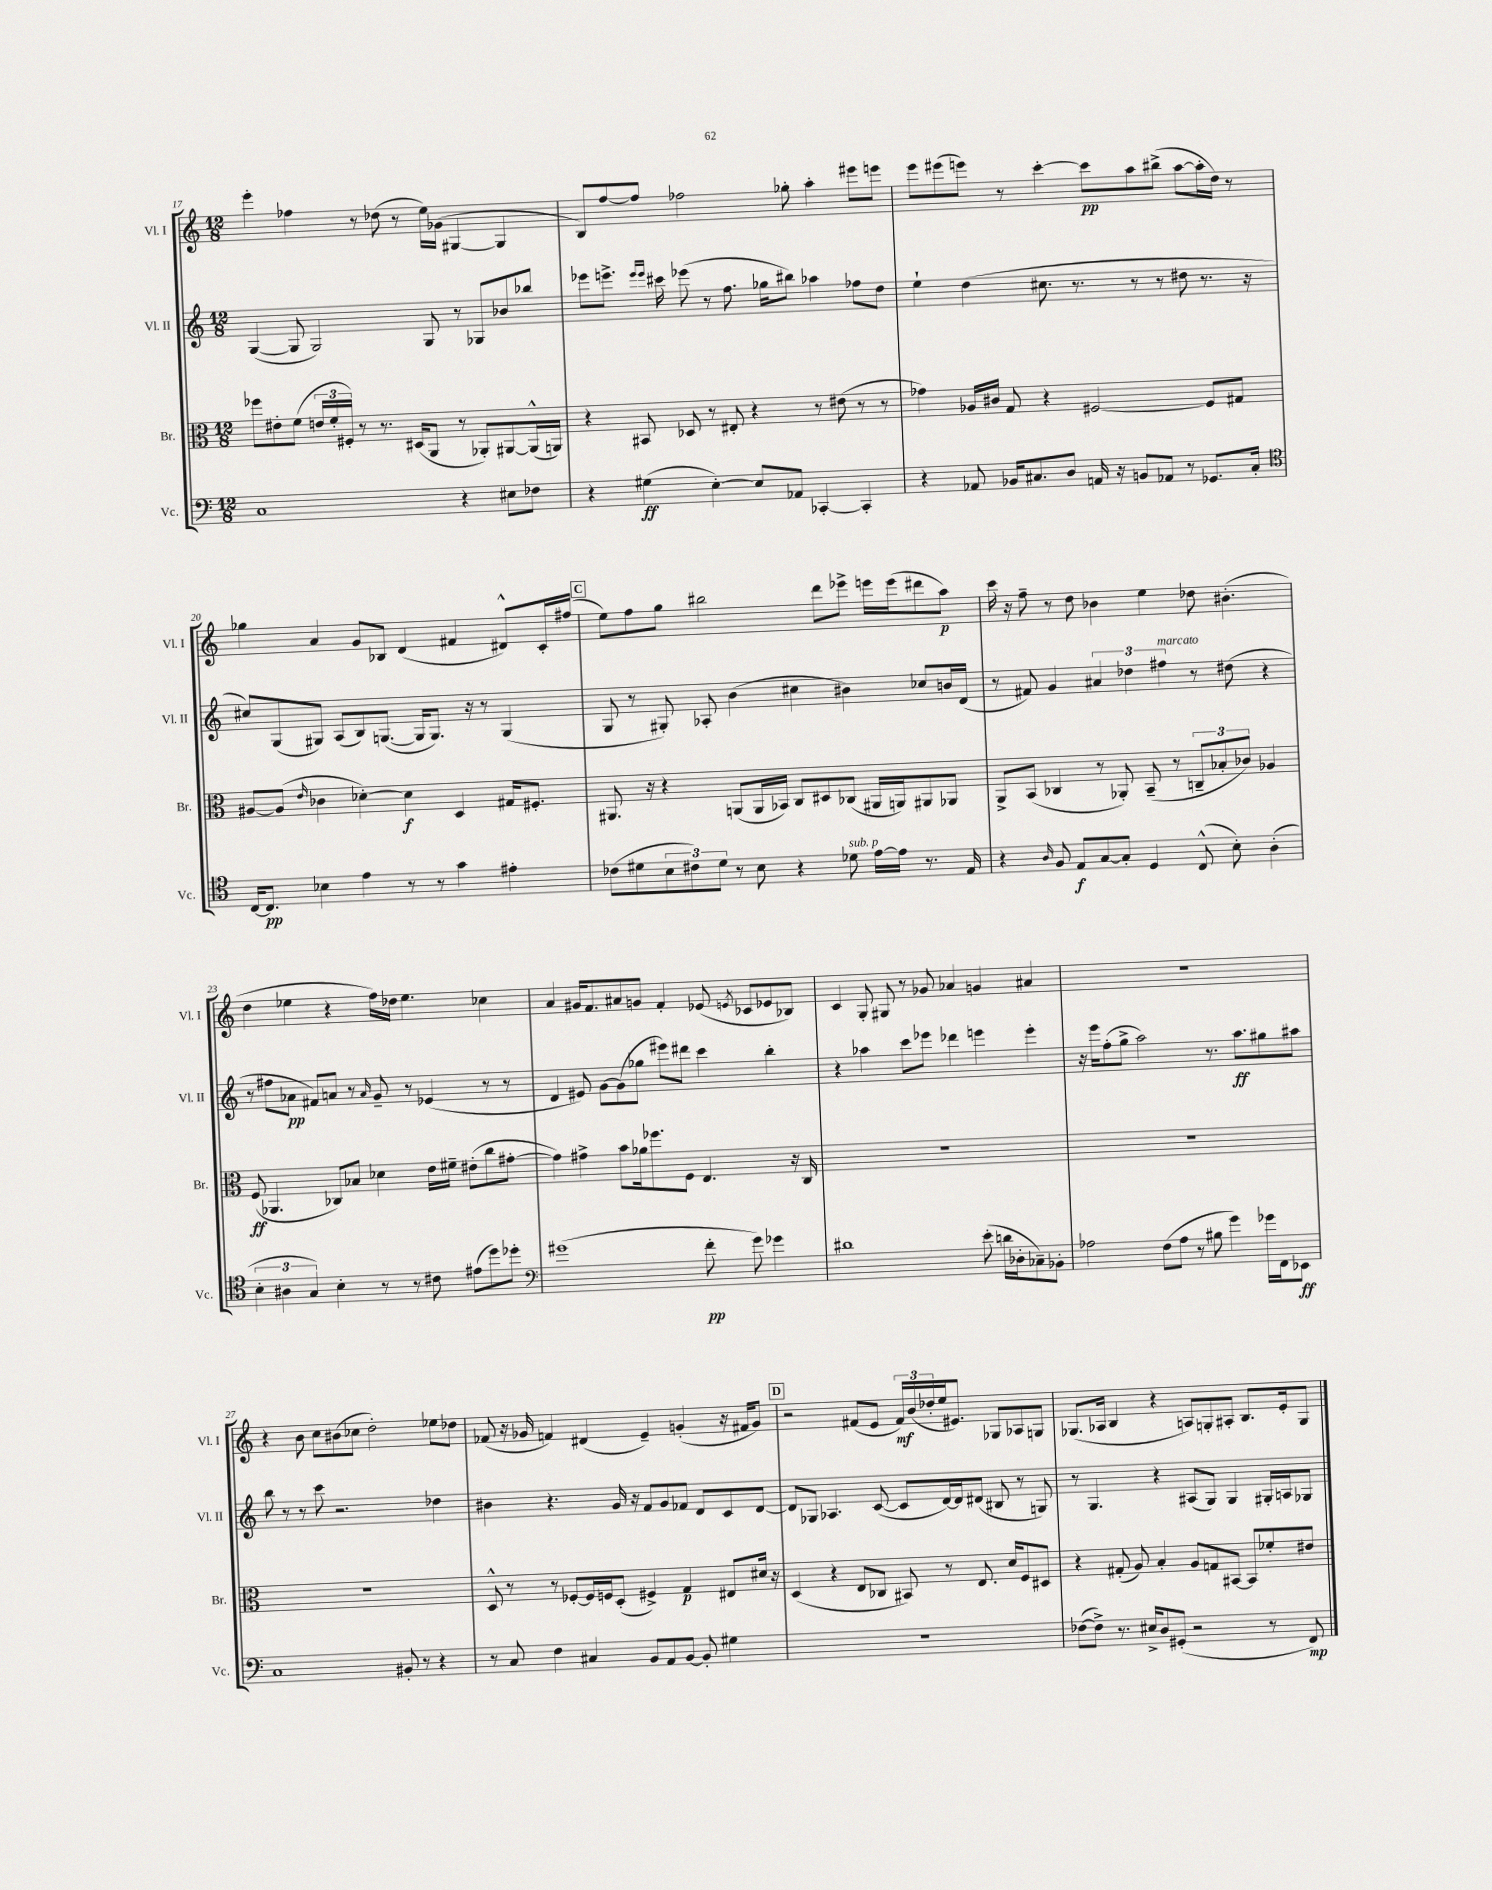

**kern	**dynam	**kern	**dynam	**kern	**dynam	**kern	**dynam
*part4	*part4	*part3	*part3	*part2	*part2	*part1	*part1
*staff4	*staff4	*staff3	*staff3	*staff2	*staff2	*staff1	*staff1
*I"Vc.	*	*I"Br.	*	*I"Vl. II	*	*I"Vl. I	*
*I'Vc.	*	*I'Br.	*	*I'Vl. II	*	*I'Vl. I	*
*clefF4	*	*clefC3	*	*clefG2	*	*clefG2	*
*k[]	*	*k[]	*	*k[]	*	*k[]	*
*M12/8	*	*M12/8	*	*M12/8	*	*M12/8	*
=17	=17	=17	=17	=17	=17	=17	=17
1C	.	8ff-X\L	.	([4G/	.	4eee'\	.
.	.	8e#X'\	.	.	.	.	.
.	.	(8f\J	.	8G/]	.	4ff-X\	.
.	.	24en/LL	.	2G/)	.	.	.
.	.	24f'/	.	.	.	.	.
.	.	24F#X'/JJ)	.	.	.	.	.
.	.	8r	.	.	.	8r	.
.	.	8.r	.	.	.	(8dd-X\	.
.	.	.	.	.	.	8r	.
.	.	(16D#X/KL	.	.	.	.	.
.	.	8AA/J	.	8G/	.	16ee\LL)	.
.	.	.	.	.	.	(16g-X\JJ	.
4r	.	8r	.	8r	.	[4G#X/	.
.	.	8AA-X'/L)	.	8G-X/L	.	.	.
8E#X\L	.	[8AA#X/	.	8b-X/	.	4G#/]	.
8F-X\J	.	(16AA#^^/L]	.	8bb-X/J	.	.	.
.	.	16AAn/JJ)	.	.	.	.	.
=18	=18	=18	=18	=18	=18	=18	=18
4r	.	4r	.	8eee-X\L	.	8B/L)	.
.	.	.	.	8.eeen^\J	.	[8ff/	.
(4G#X\	ff	8BB#X/	.	.	.	8ff/J]	.
.	.	.	.	16qqeee/LL	.	.	.
.	.	.	.	16qqeee/JJ	.	.	.
.	.	.	.	16ccc#X\	.	.	.
.	.	8D-X/	.	(8eee-X\	.	2ff-X\	.
[4E'\)	.	8r	.	8r	.	.	.
.	.	8E#X'/	.	8.ff\	.	.	.
8E/L]	.	4r	.	.	.	.	.
.	.	.	.	16gg-X\KL	.	.	.
8AA-X/J	.	.	.	8bb#X\J)	.	8gg-X'\	.
[4CC-X'/	.	8r	.	4aa-X\	.	4aa'\	.
.	.	(8e#X\	.	.	.	.	.
4CC-'/]	.	8r	.	8ff-X\L	.	8eee#X\L	.
.	.	8r	.	8dd\J	.	8eeen\J	.
=19	=19	=19	=19	=19	=19	=19	=19
4r	.	4g-X\)	.	4ee`\	.	8eee\L	.
.	.	.	.	.	.	(8eee#X\	.
8AA-X/	.	16A-X/LL	.	(4dd\	.	8eeen\J)	.
.	.	16c#X/JJ	.	.	.	.	.
16BB-X/KL	.	8G/	.	.	.	8r	.
8.C#X/	.	.	.	.	.	.	.
.	.	4r	.	8.cc#X\	.	[4ccc'\	.
8D/J	.	.	.	.	.	.	.
.	.	.	.	8.r	.	.	.
16AAn/	.	[2F#X/	.	.	.	8ccc\L]	pp
16r	.	.	.	.	.	.	.
8BBn/L	.	.	.	8r	.	8aa\	.
8AA-X/J	.	.	.	8r	.	(8bb#X^\J	.
8r	.	.	.	8dd#X\	.	[8aa\L	.
8.GG-X/L	.	8F#/L]	.	8.r	.	16aa'\L]	.
.	.	.	.	.	.	16dd\JJ)	.
.	.	8G#X/J	.	.	.	8r	.
16C#'/Jk	.	.	.	16r	.	.	.
!!LO:LB:g=z
=20	=20	=20	=20	=20	=20	=20	=20
*clefC4	*	*	*	*	*	*	*
[16C/KL	.	[8A#X/L	.	8cc#X/L)	.	4gg-X\	.
8.C/J]	pp	.	.	.	.	.	.
.	.	(8A#/J]	.	(8G/	.	.	.
.	.	16qqe/	.	.	.	.	.
4B-X\	.	4c-X\	.	8G#X/J)	.	4a/	.
.	.	.	.	(8A/L	.	.	.
4e\	.	[4d-X'\)	.	8B/)	.	8g/L	.
.	.	.	.	([8.Gn/J	.	8B-X/J	.
8r	.	4d-\]	f	.	.	(4d/	.
.	.	.	.	16G/KL]	.	.	.
8r	.	.	.	8.G/J)	.	.	.
4g\	.	4D/	.	.	.	4f#X/	.
.	.	.	.	16r	.	.	.
.	.	.	.	8r	.	.	.
4e#X'\	.	16G#X/KL	.	(4G/	.	8d#X^^/L)	.
.	.	8.F#X'/J	.	.	.	.	.
.	.	.	.	.	.	16c'/L	.
.	.	.	.	.	.	(16ff#X/JJ	.
!!LO:REH:place=s1:t=C
=21	=21	=21	=21	=21	=21	=21	=21
(8c-X\L	.	8.AA#X/	.	8G/	.	8ee\L)	.
8d#X\	.	.	.	8r	.	8ff\	.
.	.	16r	.	.	.	.	.
12B\	.	4r	.	8G#X'/)	.	8gg\J	.
12c#X\)	.	.	.	.	.	.	.
.	.	.	.	8A-X'/	.	2bb#X\	.
12d#\J	.	.	.	.	.	.	.
8r	.	(8AAn/L	.	(4b\	.	.	.
8B\	.	16AA/L	.	.	.	.	.
.	.	16BB-X/JJ)	.	.	.	.	.
4r	.	8C/L	.	4cc#X\	.	.	.
.	.	8D#X/	.	.	.	8ddd\L	.
!LO:TX:a:i:t=sub. p	!	!	!	!	!	!	!
8d-X\	.	(8C-X/J	.	4b#X\)	.	8eee-X^\J	.
[16e\LL	.	16AA#X/LL	.	.	.	16eeen\LL	.
16e\JJ]	.	16AAn/J)	.	.	.	(16eee\J	.
8.r	.	8AA#X/	.	8cc-X/L	.	8ddd#X\	.
.	.	8AA-X/J	.	16bn/L	.	8aa\J)	p
16E/	.	.	.	(16d/JJ	.	.	.
=22	=22	=22	=22	=22	=22	=22	=22
4r	.	8AA^/L	.	8r	.	16ccc\	.
.	.	.	.	.	.	16r	.
.	.	(8BB/J	.	8f#X/)	.	8ff~\	.
16qqA/	.	.	.	.	.	.	.
8F/	.	4C-X/	.	4g/	.	8r	.
8E/L	f	.	.	.	.	8dd\	.
[8G/	.	8r	.	6a#X/	.	4b-X\	.
8G'/J]	.	8AA-X'/)	.	.	.	.	.
.	.	.	.	6dd-X\	.	.	.
4D/	.	(8BB~/	.	.	.	4ee\	.
!	!	!	!	!LO:TX:a:i:t=marcato	!	!	!
.	.	.	.	6ff#X\	.	.	.
.	.	8r	.	.	.	.	.
(8C^^/	.	12Cn~/L	.	8r	.	8dd-X\	.
.	.	12B-X'/	.	.	.	.	.
8B'\)	.	.	.	(8dd#X\	.	(4.b#X'\	.
.	.	12c-X/J)	.	.	.	.	.
(4A'\	.	4A-X/	.	4r	.	.	.
!!LO:LB:g=z
=23	=23	=23	=23	=23	=23	=23	=23
6B'\	.	(8F/	ff	8r	.	4dd\	.
.	.	4.AA-X/	.	8ff#X\L	.	.	.
6A#X\	.	.	.	.	.	.	.
.	.	.	.	8a-X\J	pp	4ee-X\	.
6G/)	.	.	.	.	.	.	.
.	.	.	.	8f#X/L)	.	.	.
4B'\	.	8C-X/L)	.	8an/J	.	4r	.
.	.	8B-X/J	.	8r	.	.	.
.	.	.	.	16qqa/	.	.	.
8r	.	4d-X\	.	8g~/	.	16ff\LL)	.
.	.	.	.	.	.	16dd-X\JJ	.
8r	.	.	.	8r	.	4.ee-\	.
8c#X\	.	16e\LL	.	(4e-X/	.	.	.
.	.	16f#X~\JJ	.	.	.	.	.
(8e#X\L	.	(8e#X'\L	.	.	.	.	.
8dd\)	.	8cc\	.	8r	.	4cc-X\	.
8dd-X'\J	.	[8g#X'\J	.	8r	.	.	.
=24	=24	=24	=24	=24	=24	=24	=24
*clefF4	*	*	*	*	*	*	*
(1g#X	.	4g#\])	.	4d/	.	4a/	.
.	.	4g#X^\	.	8e#X/)	.	16g#X/KL	.
.	.	.	.	.	.	8.f/	.
.	.	.	.	[8g\L	.	.	.
.	.	8b\L	.	(8g\]	.	8a#X/	.
.	.	16a-X\k	.	8gg-X\J	.	8gn/J	.
.	.	8.ff-X\	.	.	.	.	.
.	.	.	.	8eee#X\L)	.	4f'/	.
.	.	8F\J	.	8ddd#X\J	.	.	.
8f'\	pp	4.E/	.	4ccc\	.	(8e-X/	.
.	.	.	.	.	.	8qen/	.
8g#\)	.	.	.	.	.	8c-X/L	.
4g-X\	.	.	.	4bb'\	.	8e-X/	.
.	.	16r	.	.	.	8B-X/J)	.
.	.	16C/	.	.	.	.	.
=25	=25	=25	=25	=25	=25	=25	=25
1d#X	.	1.r	.	4r	.	4c/	.
.	.	.	.	4aa-X\	.	8G'/	.
.	.	.	.	.	.	8G#X/	.
.	.	.	.	8ccc\L	.	8r	.
.	.	.	.	8eee-X\J	.	8g-X/	.
.	.	.	.	4ddd-X\	.	4a-X/	.
(8e'\	.	.	.	4eeen\	.	4gn/	.
16dn\LL	.	.	.	.	.	.	.
16D-X'\J	.	.	.	.	.	.	.
8C-X~\)	.	.	.	4eee'\	.	4a#X/	.
8BB-X'\J	.	.	.	.	.	.	.
=26	=26	=26	=26	=26	=26	=26	=26
2A-X\	.	1.r	.	16r	.	1.r	.
.	.	.	.	16eee\KL	.	.	.
.	.	.	.	(8ff'\	.	.	.
.	.	.	.	8gg^\J	.	.	.
.	.	.	.	2aa\)	.	.	.
(8F\L	.	.	.	.	.	.	.
8A-\J	.	.	.	.	.	.	.
8r	.	.	.	.	.	.	.
8B#X\	.	.	.	8.r	.	.	.
4g\)	.	.	.	.	.	.	.
.	.	.	.	8.aa\L	ff	.	.
16g-X\LL	.	.	.	8gg#X\	.	.	.
16FF\J	.	.	.	.	.	.	.
8EE-X\J	ff	.	.	8aa#X\J	.	.	.
!!LO:LB:g=z
=27	=27	=27	=27	=27	=27	=27	=27
1C	.	1.r	.	8bb\	.	4r	.
.	.	.	.	8r	.	.	.
.	.	.	.	8r	.	8b\	.
.	.	.	.	8ccc\	.	8cc\L	.
.	.	.	.	2.r	.	(8b#X\	.
.	.	.	.	.	.	8cc-X\J	.
.	.	.	.	.	.	2dd'\)	.
8BB#X'/	.	.	.	.	.	.	.
8r	.	.	.	.	.	.	.
4r	.	.	.	4dd-X\	.	8ee-X\L	.
.	.	.	.	.	.	8dd-X\J	.
=28	=28	=28	=28	=28	=28	=28	=28
8r	.	8D^^/	.	4b#X\	.	(8f-X/	.
8C/	.	8r	.	.	.	16r	.
.	.	.	.	.	.	16g-X/	.
4F\	.	8r	.	4.r	.	4fn/)	.
.	.	[8F-X'/L	.	.	.	.	.
4C#X/	.	16F-/L]	.	.	.	(4d#X/	.
.	.	16Fn/J	.	.	.	.	.
.	.	(8D'/J	.	16g/	.	.	.
.	.	.	.	16r	.	.	.
8BB/L	.	4F#X^/)	.	8f/L	.	4e~/)	.
8AA/	.	.	.	8g/	.	.	.
[8BB/J	.	4G/	p	8f-X/J	.	(4gn'/	.
8BB'/]	.	.	.	8d/L	.	.	.
4G#X\	.	8E#X/L	.	8c/	.	16r	.
.	.	.	.	.	.	16f#X/KL	.
.	.	16d#X/Jk	.	[8d/J	.	8g/J)	.
.	.	16r	.	.	.	.	.
!!LO:REH:place=s1:t=D
=29	=29	=29	=29	=29	=29	=29	=29
1.r	.	(4D/	.	8d/L]	.	2r	.
.	.	.	.	8G-X/J	.	.	.
.	.	4r	.	4.A-X/	.	.	.
.	.	8E/L	.	.	.	(8f#X/L	.
.	.	8C-X/J	.	([8c/	.	8e/J	.
.	.	8BB#X/)	.	8c/L]	.	24f#/LL)	mf
.	.	.	.	.	.	(24b/	.
.	.	.	.	.	.	24dd-X'/	.
.	.	8r	.	[16d/L)	.	16ee/J	.
.	.	.	.	16d/J]	.	8.e#X/J)	.
.	.	8.E/	.	(8d#X/J	.	.	.
.	.	.	.	8B#X/	.	8G-X/L	.
.	.	16d/KL	.	.	.	.	.
.	.	8F/	.	8r	.	8A-X/	.
.	.	8D#X/J	.	8Gn/)	.	8Gn/J	.
=30	=30	=30	=30	=30	=30	=30	=30
([8F-X\L	.	4r	.	8r	.	(8.G-X/L	.
8F-^\J])	.	.	.	4.G/	.	.	.
.	.	.	.	.	.	16A-X/Jk	.
8.r	.	(8G#X'/	.	.	.	4B/	.
.	.	8A/)	.	.	.	.	.
16E#X^/KL	.	.	.	.	.	.	.
8D/	.	4B'/	.	4r	.	4r	.
(8GG#X'/J	.	.	.	.	.	.	.
2r	.	8A/L	.	(8A#X/L	.	8An/L)	.
.	.	8Gn/	.	8G/J)	.	8Gn'/	.
.	.	[8BB#X/J	.	4G/	.	8A#X'/J	.
.	.	8BB#/L]	.	.	.	8.B/L	.
8r	.	8f-X'/	.	16G#X'/LL	.	.	.
.	.	.	.	16An/J	.	16e'/k	.
8FF/)	mp	8e#X/J	.	8G-X/J	.	8G/J	.
==	==	==	==	==	==	==	==
*-	*-	*-	*-	*-	*-	*-	*-
